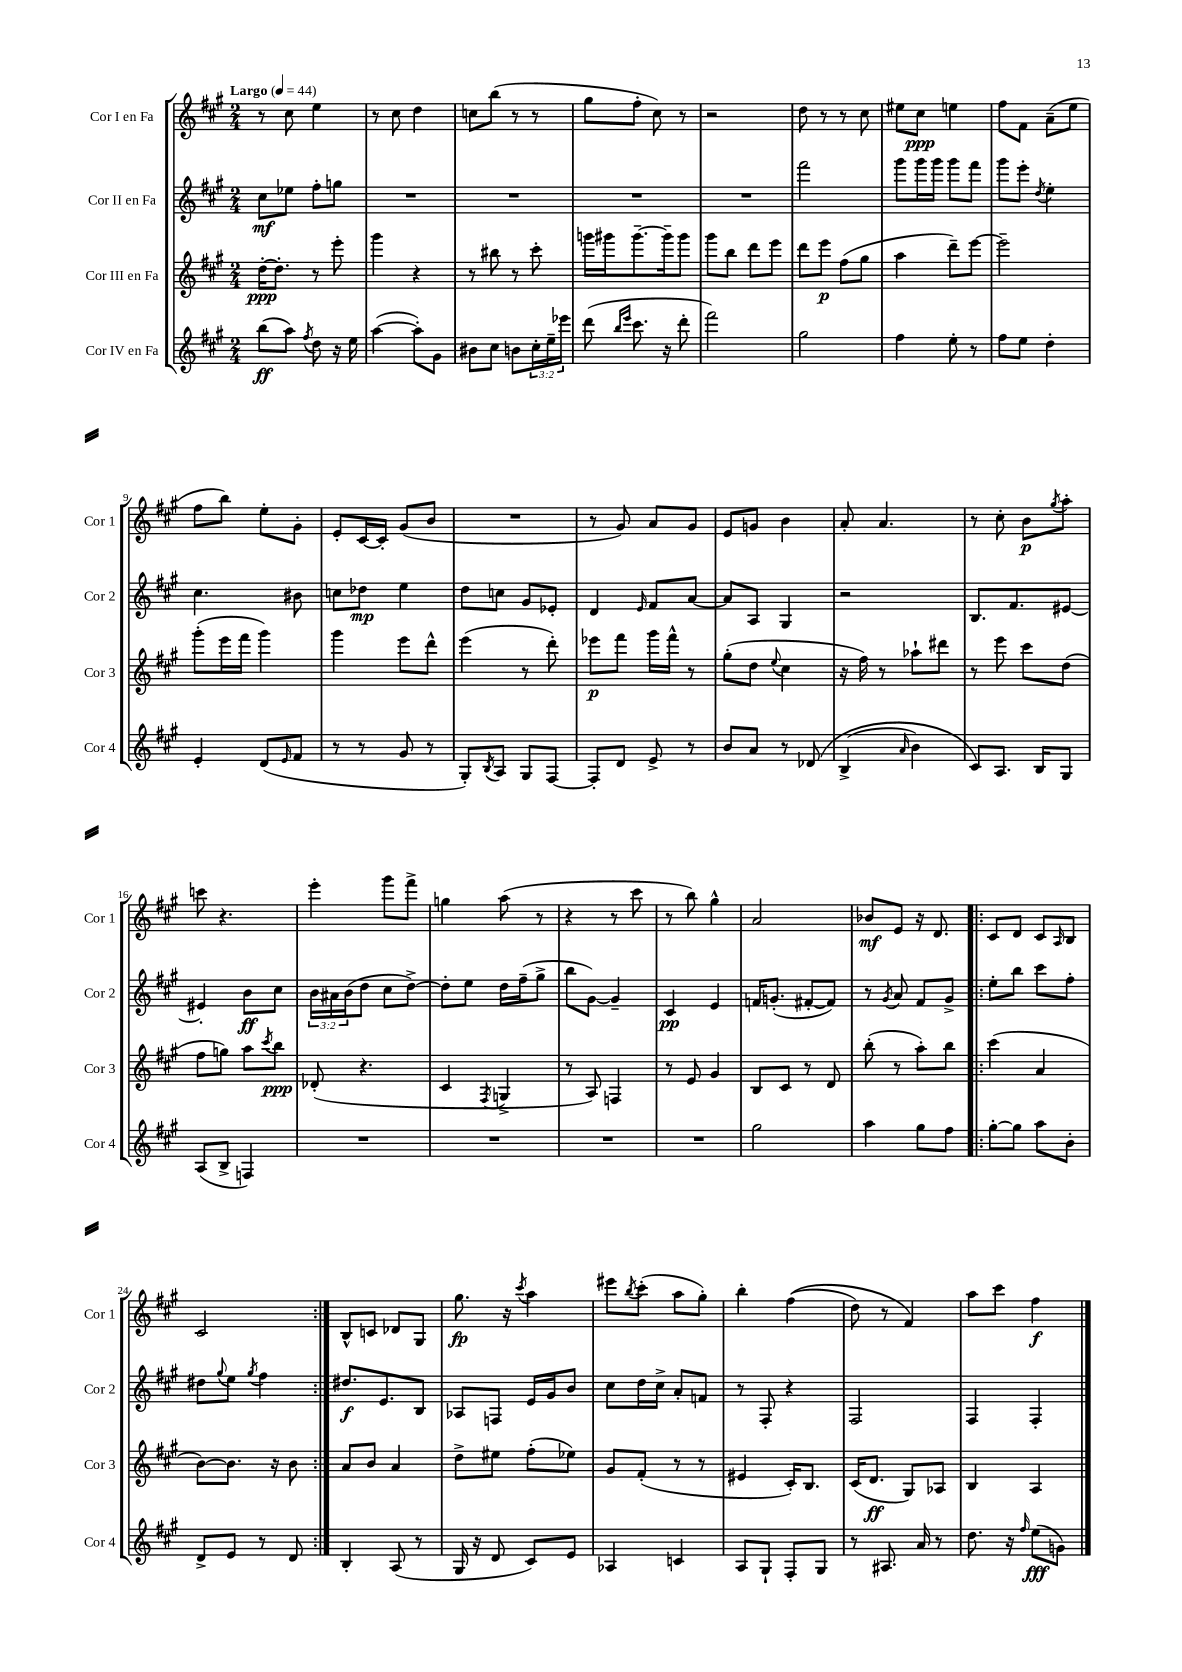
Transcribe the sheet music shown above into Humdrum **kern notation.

**kern	**dynam	**kern	**dynam	**kern	**dynam	**kern	**dynam
*part4	*part4	*part3	*part3	*part2	*part2	*part1	*part1
*staff4	*staff4	*staff3	*staff3	*staff2	*staff2	*staff1	*staff1
*I"Cor IV en Fa	*	*I"Cor III en Fa	*	*I"Cor II en Fa	*	*I"Cor I en Fa	*
*I'Cor 4	*	*I'Cor 3	*	*I'Cor 2	*	*I'Cor 1	*
*clefG2	*	*clefG2	*	*clefG2	*	*clefG2	*
*k[f#c#g#]	*	*k[f#c#g#]	*	*k[f#c#g#]	*	*k[f#c#g#]	*
*M2/4	*	*M2/4	*	*M2/4	*	*M2/4	*
*MM44	*	*MM44	*	*MM44	*	*MM44	*
=1	=1	=1	=1	=1	=1	=1	=1
!	!	!	!	!	!	!LO:TX:a:B:t=Largo	!
(8bb\L	ff	[16dd'\KL	ppp	8cc#\L	mf	8r	.
.	.	8.dd'\J]	.	.	.	.	.
8aa\J)	.	.	.	8ee-X\J	.	8cc#\	.
8qff#/	.	.	.	.	.	.	.
8dd\	.	8r	.	8ff#'\L	.	4ee\	.
16r	.	8eee'\	.	8ggn\J	.	.	.
16ee\	.	.	.	.	.	.	.
=2	=2	=2	=2	=2	=2	=2	=2
([4aa\	.	4ggg#\	.	2r	.	8r	.
.	.	.	.	.	.	8cc#\	.
8aa'\L])	.	4r	.	.	.	4dd\	.
8g#\J	.	.	.	.	.	.	.
=3	=3	=3	=3	=3	=3	=3	=3
8b#X\L	.	8r	.	2r	.	8ccn\L	.
8cc#\J	.	8bb#X\	.	.	.	(8bb\J	.
8bn\L	.	8r	.	.	.	8r	.
24cc#'\L	.	8ccc#'\	.	.	.	8r	.
24ee~\	.	.	.	.	.	.	.
24eee-X\JJ	.	.	.	.	.	.	.
=4	=4	=4	=4	=4	=4	=4	=4
(8ddd\	.	16gggn\LL	.	2r	.	8gg#\L	.
.	.	16ggg#X\J	.	.	.	.	.
16qqbb/LL	.	.	.	.	.	.	.
16qqeee/JJ	.	.	.	.	.	.	.
8.ccc#\	.	[8.ggg#~\	.	.	.	8ff#'\J	.
.	.	.	.	.	.	8cc#\)	.
16r	.	16ggg#~\k]	.	.	.	.	.
8ddd'\	.	8ggg#\J	.	.	.	8r	.
=5	=5	=5	=5	=5	=5	=5	=5
2fff#\)	.	8ggg#\L	.	2r	.	2r	.
.	.	8bb\J	.	.	.	.	.
.	.	8ddd\L	.	.	.	.	.
.	.	8eee\J	.	.	.	.	.
=6	=6	=6	=6	=6	=6	=6	=6
2gg#\	.	8ddd\L	.	2fff#\	.	8dd\	.
.	.	8eee\J	p	.	.	8r	.
.	.	(8ff#\L	.	.	.	8r	.
.	.	8gg#\J	.	.	.	8cc#\	.
=7	=7	=7	=7	=7	=7	=7	=7
4ff#\	.	4aa\	.	8ggg#\L	.	8ee#X\L	.
.	.	.	.	16ggg#\L	.	8cc#\J	ppp
.	.	.	.	16ggg#\JJ	.	.	.
8ee'\	.	8ddd~\L)	.	8ggg#\L	.	4een\	.
8r	.	[8eee\J	.	8fff#\J	.	.	.
=8	=8	=8	=8	=8	=8	=8	=8
8ff#\L	.	2eee~\]	.	8ggg#\L	.	8ff#\L	.
8ee\J	.	.	.	8eee'\J	.	8f#\J	.
.	.	.	.	8qdd/	.	.	.
4dd'\	.	.	.	4ee'\	.	(8a~\L	.
.	.	.	.	.	.	8ee\J	.
!!LO:LB:g=z
=9	=9	=9	=9	=9	=9	=9	=9
4e'/	.	(8ggg#'\L	.	4.cc#\	.	8ff#\L	.
.	.	16eee\L	.	.	.	8bb\J)	.
.	.	16fff#\JJ	.	.	.	.	.
(8d/L	.	4ggg#\)	.	.	.	8ee'\L	.
16qqe/	.	.	.	.	.	.	.
8f#/J	.	.	.	8b#X\	.	8g#'\J	.
=10	=10	=10	=10	=10	=10	=10	=10
8r	.	4ggg#\	.	8ccn\L	.	8e'/L	.
8r	.	.	.	8dd-X\J	mp	[16c#/L	.
.	.	.	.	.	.	16c#'/JJ]	.
8g#/	.	8eee\L	.	4ee\	.	(8g#/L	.
8r	.	8ddd^^\J	.	.	.	8b/J	.
=11	=11	=11	=11	=11	=11	=11	=11
8G#'/L)	.	(4eee\	.	8dd\L	.	2r	.
8qB/	.	.	.	.	.	.	.
8A/J	.	.	.	8ccn\J	.	.	.
8G#/L	.	8r	.	8g#/L	.	.	.
[8F#/J	.	8ddd'\)	.	8e-X'/J	.	.	.
=12	=12	=12	=12	=12	=12	=12	=12
8F#'/L]	.	8eee-X\L	p	4d/	.	8r	.
8d/J	.	8fff#\J	.	.	.	8g#/)	.
.	.	.	.	16qqe/	.	.	.
8e^/	.	16ggg#\LL	.	8f#/L	.	8a/L	.
.	.	16fff#^^\JJ	.	.	.	.	.
8r	.	8r	.	[8a/J	.	8g#/J	.
=13	=13	=13	=13	=13	=13	=13	=13
8b/L	.	(8gg#'\L	.	8a/L]	.	8e/L	.
8a/J	.	8dd\J	.	8A/J	.	8gn/J	.
.	.	8qqee/	.	.	.	.	.
8r	.	4cc#\	.	4G#/	.	4b\	.
(8d-X/	.	.	.	.	.	.	.
=14	=14	=14	=14	=14	=14	=14	=14
(4B^/	.	16r	.	2r	.	8a'/	.
.	.	16ff#\)	.	.	.	.	.
.	.	8r	.	.	.	4.a/	.
16qqa/	.	.	.	.	.	.	.
4b\)	.	8aa-X`\L	.	.	.	.	.
.	.	8ddd#X\J	.	.	.	.	.
=15	=15	=15	=15	=15	=15	=15	=15
8c#/L)	.	8r	.	8.B/L	.	8r	.
8.A/J	.	8eee\	.	.	.	8cc#'\	.
.	.	.	.	8.f#/	.	.	.
.	.	8ccc#\L	.	.	.	8b\L	p
16B/KL	.	.	.	.	.	.	.
.	.	.	.	.	.	8qgg#/	.
8G#/J	.	(8dd\J	.	[8e#X/J	.	8aa'\J	.
!!LO:LB:g=z
=16	=16	=16	=16	=16	=16	=16	=16
(8A/L	.	8ff#\L	.	4e#X'/]	.	8cccn\	.
8B^/J	.	8ggn\J)	.	.	.	4.r	.
4Fn/)	.	8aa\L	.	8b\L	ff	.	.
.	.	8qccc#/	.	.	.	.	.
.	.	8bb\J	ppp	8cc#\J	.	.	.
=17	=17	=17	=17	=17	=17	=17	=17
2r	.	(8d-X'/	.	24b\LL	.	4eee'\	.
.	.	.	.	24a#X\	.	.	.
.	.	.	.	(24b\J	.	.	.
.	.	4.r	.	8dd\J	.	.	.
.	.	.	.	8cc#\L	.	8ggg#\L	.
.	.	.	.	[8dd^\J)	.	8fff#^\J	.
=18	=18	=18	=18	=18	=18	=18	=18
2r	.	4c#/	.	8dd'\L]	.	4ggn\	.
.	.	.	.	8ee\J	.	.	.
.	.	8qF#/	.	.	.	.	.
.	.	4Gn^/	.	16dd\LL	.	(8aa\	.
.	.	.	.	(16ff#~\J	.	.	.
.	.	.	.	8gg#^\J	.	8r	.
=19	=19	=19	=19	=19	=19	=19	=19
2r	.	8r	.	8bb\L	.	4r	.
.	.	8A/)	.	[8g#\J)	.	.	.
.	.	4Fn/	.	4g#~/]	.	8r	.
.	.	.	.	.	.	8ccc#\	.
=20	=20	=20	=20	=20	=20	=20	=20
2r	.	8r	.	4c#/	pp	8r	.
.	.	8e/	.	.	.	8bb\)	.
.	.	4g#/	.	4e/	.	4gg#^^\	.
=21	=21	=21	=21	=21	=21	=21	=21
2gg#\	.	8B/L	.	16fn/KL	.	2a/	.
.	.	.	.	(8.gn'/J	.	.	.
.	.	8c#/J	.	.	.	.	.
.	.	8r	.	[8f#X'/L	.	.	.
.	.	8d/	.	8f#/J])	.	.	.
=22	=22	=22	=22	=22	=22	=22	=22
4aa\	.	(8bb'\	.	8r	.	8b-X/L	mf
.	.	.	.	8qg#/	.	.	.
.	.	8r	.	8a/	.	8e/J	.
8gg#\L	.	8aa'\L)	.	8f#/L	.	16r	.
.	.	.	.	.	.	8.d/	.
8ff#\J	.	8bb\J	.	8g#^/J	.	.	.
=23!|:	=23!|:	=23!|:	=23!|:	=23!|:	=23!|:	=23!|:	=23!|:
[8gg#'\L	.	(4ccc#\	.	8ee'\L	.	8c#/L	.
8gg#\J]	.	.	.	8bb\J	.	8d/J	.
8aa\L	.	4a/	.	8ccc#\L	.	8c#/L	.
.	.	.	.	.	.	16qqA/	.
8b'\J	.	.	.	8ff#'\J	.	8B/J	.
!!LO:LB:g=z
=24	=24	=24	=24	=24	=24	=24	=24
8d^/L	.	[8b\L)	.	8dd#X\L	.	2c#/	.
.	.	.	.	8qqgg#/	.	.	.
8e/J	.	8.b\J]	.	8ee\J	.	.	.
.	.	.	.	8qgg#/	.	.	.
8r	.	.	.	4ff#\	.	.	.
.	.	16r	.	.	.	.	.
8d/	.	8b\	.	.	.	.	.
=25:|!	=25:|!	=25:|!	=25:|!	=25:|!	=25:|!	=25:|!	=25:|!
4B'/	.	8a/L	.	8.dd#X/L	f	8B^^/L	.
.	.	8b/J	.	.	.	8cn/J	.
.	.	.	.	8.e/	.	.	.
(8A/	.	4a/	.	.	.	8d-X/L	.
8r	.	.	.	8B/J	.	8G#/J	.
=26	=26	=26	=26	=26	=26	=26	=26
16G#/	.	8dd^\L	.	8A-X/L	.	8.gg#\	fp
16r	.	.	.	.	.	.	.
8d/	.	8ee#X\J	.	8Fn/J	.	.	.
.	.	.	.	.	.	16r	.
.	.	.	.	.	.	8qccc#/	.
8c#/L)	.	(8ff#'\L	.	16e/LL	.	4aa\	.
.	.	.	.	16g#/J	.	.	.
8e/J	.	8ee-X\J)	.	8b/J	.	.	.
=27	=27	=27	=27	=27	=27	=27	=27
4A-X/	.	8g#/L	.	8cc#\L	.	8eee#X\L	.
.	.	.	.	.	.	8qbb/	.
.	.	(8f#'/J	.	16dd\L	.	(8ccc#'\J	.
.	.	.	.	16cc#^\JJ	.	.	.
4cn/	.	8r	.	8a'/L	.	8aa\L	.
.	.	8r	.	8fn/J	.	8gg#'\J)	.
=28	=28	=28	=28	=28	=28	=28	=28
8A/L	.	4e#X/	.	8r	.	4bb'\	.
8G#`/J	.	.	.	8F#'/	.	.	.
8F#'/L	.	16c#'/KL)	.	4r	.	((4ff#\	.
.	.	8.B/J	.	.	.	.	.
8G#/J	.	.	.	.	.	.	.
=29	=29	=29	=29	=29	=29	=29	=29
8r	.	(16c#/KL	.	2F#/	.	8dd\)	.
.	.	8.d/J	ff	.	.	.	.
8.A#X/	.	.	.	.	.	8r	.
.	.	8G#/L)	.	.	.	4f#/)	.
16a/	.	.	.	.	.	.	.
8r	.	8A-X/J	.	.	.	.	.
=30	=30	=30	=30	=30	=30	=30	=30
8.dd\	.	4B/	.	4F#/	.	8aa\L	.
.	.	.	.	.	.	8ccc#\J	.
16r	.	.	.	.	.	.	.
16qqff#/	.	.	.	.	.	.	.
(8ee\L	fff	4A/	.	4F#'/	.	4ff#\	f
8gn\J)	.	.	.	.	.	.	.
==	==	==	==	==	==	==	==
*-	*-	*-	*-	*-	*-	*-	*-
